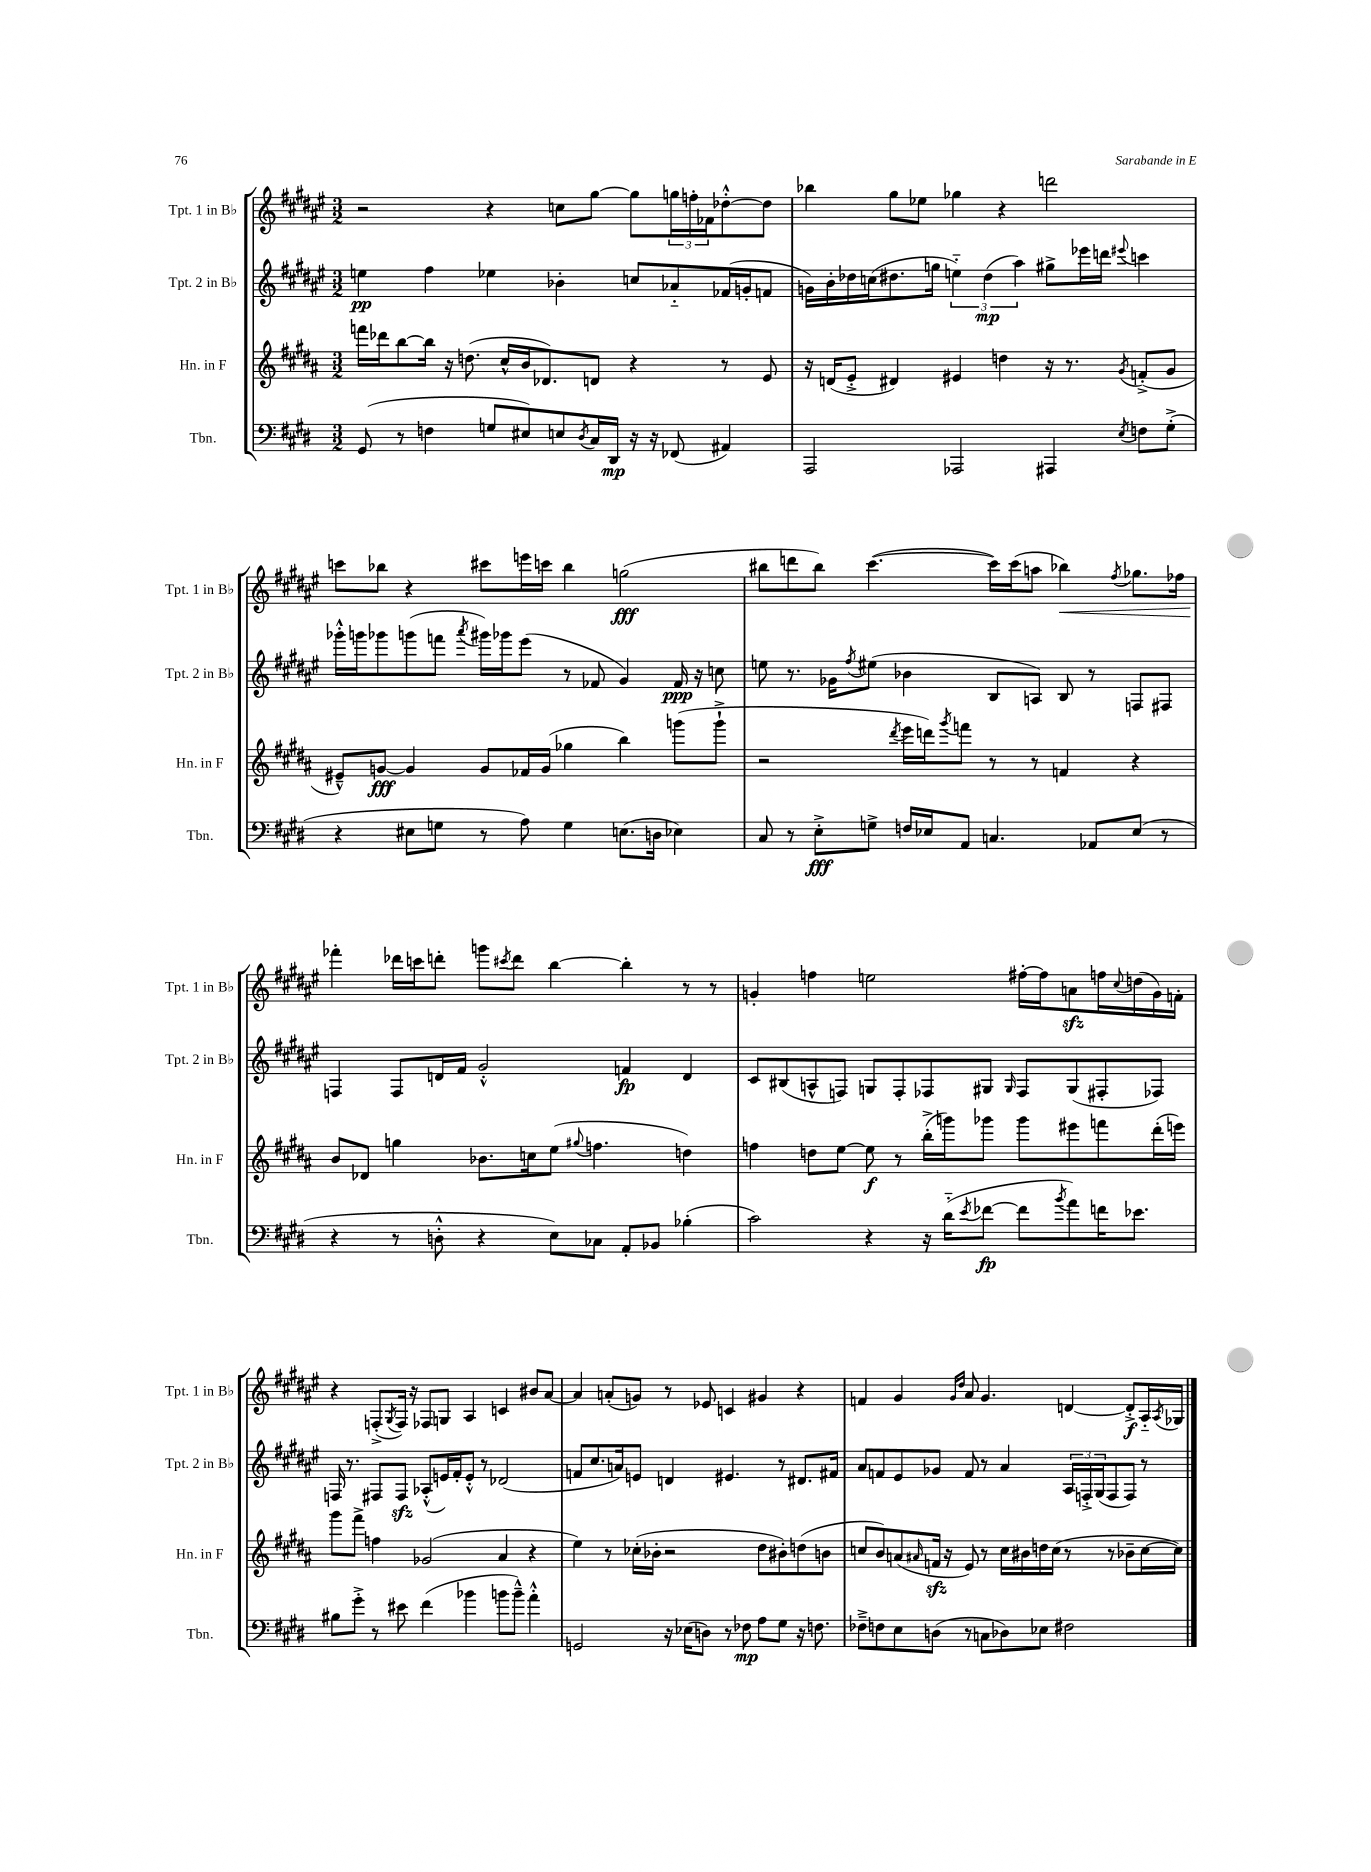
<<
\new StaffGroup <<
\new Staff = "s0" \with { instrumentName = "Tpt. 1 in Bb" shortInstrumentName = "Tpt. 1 in Bb" } {
    \clef treble \key fis \major \numericTimeSignature \time 3/2
    r2 r4 c''8 gis''8~ gis''8 \tuplet 3/2 { g''16 f''16-. fes'16 } des''8~-.-^ des''8 |
    bes''4 gis''8 ees''8 ges''4 r4 d'''2 |
    c'''8 bes''8 r4 cis'''8 e'''16 c'''16 bes''4 g''2\fff( |
    bis''8 d'''8 bis''8) cis'''4.~( cis'''16) cis'''16( a''8 bes''4\<) \acciaccatura { fis''8 } ges''8. fes''16 |
    fes'''4-.\! des'''16 c'''16 d'''8-. g'''8 \acciaccatura { cis'''8 } d'''8 b''4~ b''4-. r8 r8 |
    g'4-. f''4 e''2 fis''16~-. fis''16 a'8\sfz f''16 \appoggiatura { cis''8 } d''16( g'16) f'16-. |
    r4 f8-.->( \acciaccatura { gis8 } f16) r16 fes8 g8 ais4 c'4 bis'8 ais'8~ |
    ais'4 a'8-.( g'8) r8 ees'8 c'4 gis'4 r4 |
    f'4 gis'4 \grace { gis'16 dis''16 } ais'8 gis'4. d'4~ d'8-.->\f ais16-_ \acciaccatura { ais8 } ges16 \bar "|." |
}
\new Staff = "s1" \with { instrumentName = "Tpt. 2 in Bb" shortInstrumentName = "Tpt. 2 in Bb" } {
    \clef treble \key fis \major \numericTimeSignature \time 3/2
    e''4\pp fis''4 ees''4 bes'4-. c''8 aes'8-_ fes'16( g'16-. f'8 |
    g'16) b'16-. des''16 c''16( dis''8. g''16 \tuplet 3/2 { e''4-_) dis''4\mp( ais''4) } gis''8-> ees'''16 d'''16 \appoggiatura { eis'''8 } c'''4 |
    ges'''16-.-^ g'''16 ges'''8 g'''8( f'''8 \acciaccatura { ais'''8 } gis'''16) ges'''16 eis'''8( r8 fes'8 gis'4) fes'16\ppp r16 c''8 |
    e''8 r8. ges'16 \acciaccatura { fis''8 } eis''8( bes'4 b8 a8) b8 r8 f8 fis8 |
    f4 f8 d'16 fis'16 gis'2-.-^ f'4\fp d'4 |
    cis'8 bis8( a8-^ f8) g8 f8-. fes8 gis8 \grace { gis16 } fes8 gis8( fis8-. fes8) |
    f16 r8. fis8 fis8\sfz aes8-.-^( e'16) fis'16-. e'8-.-^ r8 des'2( |
    f'8 cis''8. a'16) e'8 d'4 eis'4. r8 dis'8. fis'16 |
    ais'8 f'8 eis'8 ges'8 f'8 r8 ais'4 \tuplet 3/2 { ais16 f16-.-> gis16( } f8 f8) r8 \bar "|." |
}
\new Staff = "s2" \with { instrumentName = "Hn. in F" shortInstrumentName = "Hn. in F" } {
    \clef treble \key b \major \numericTimeSignature \time 3/2
    f'''16 des'''16 b''8~ b''16 r16 d''8.( cis''16-^ b'16 des'8.) d'8 r4 r8 e'8 |
    r16 d'16( e'8-.-> dis'4) eis'4 d''4 r16 r8. \acciaccatura { gis'8 } f'8-.->( gis'8 |
    eis'8---^) g'8~\fff g'4 g'8 fes'16 g'16( ges''4 b''4) g'''8( g'''8-!-> |
    r2 \acciaccatura { dis'''8 } e'''16 d'''16) \acciaccatura { gis'''8 } f'''8 r8 r8 f'4 r4 |
    b'8 des'8 g''4 bes'8. c''16 e''8( \appoggiatura { gis''8 } f''4. d''4) |
    f''4 d''8 e''8~ e''8\f r8 b''16-.->( g'''16) ges'''8 ges'''8 eis'''8 f'''8 dis'''16-.( e'''16) |
    gis'''8 fis'''8-> f''4 ges'2( ais'4 r4 |
    e''4) r8 ces''16-.( bes'16-. r2 dis''8 bis'8-.) d''8( b'8 |
    c''8 b'8) a'8( \grace { ais'16 } f'16\sfz r16 e'8) r8 c''16 bis'16 d''16 c''16( r8 r8 bes'8-- c''16~ c''16) \bar "|." |
}
\new Staff = "s3" \with { instrumentName = "Tbn." shortInstrumentName = "Tbn." } {
    \clef bass \key e \major \numericTimeSignature \time 3/2
    gis,8( r8 f4 g8 eis8) e8 \acciaccatura { dis8 } cis16 dis,16\mp r16 r16 fes,8( ais,4) |
    a,,2 aes,,2 ais,,4 \acciaccatura { e8 } f8 gis8-.->( |
    r4 eis8 g8 r8 a8) g4 e8.( d16 ees4) |
    cis8 r8 e8-.->\fff g8-> f16 ees16 a,8 c4. aes,8 ees8( r8 |
    r4 r8 d8-.-^ r4 e8) ces8 a,8-. bes,8 bes4-.( |
    cis'2) r4 r16 dis'16-_( \acciaccatura { e'8 } fes'8~\fp fes'8 \acciaccatura { b'8 } a'8) f'16 ees'8. |
    bis8 gis'8-.-> r8 eis'8 fis'4( bes'4 b'8 b'8---^) a'4-.-^ |
    g,2 r16 ees16( d8) r8 fes8\mp a8 gis8 r16 f8. |
    fes8---> f8 e8 d8( r8 c8 des8) ees8 fis2 \bar "|." |
}
>>
>>
\layout { \context { \Score \remove "Bar_number_engraver" } }
